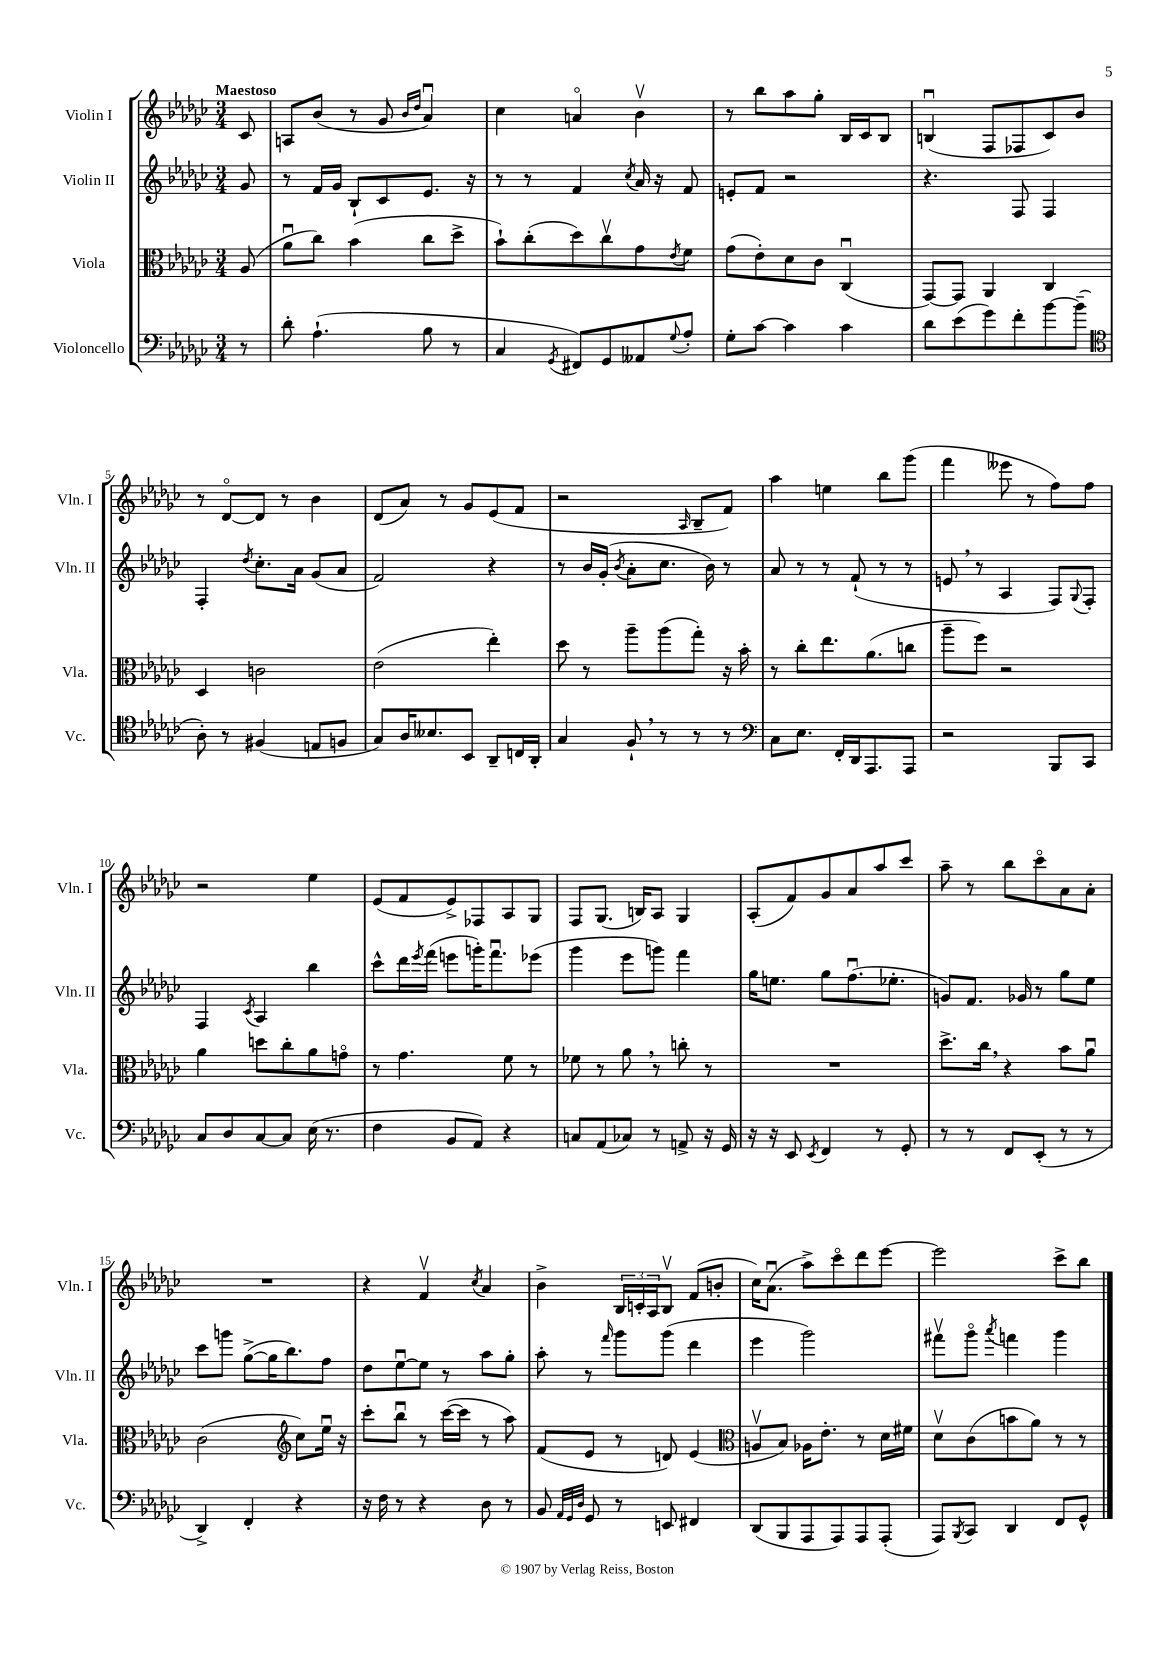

**kern	**kern	**kern	**kern
*part4	*part3	*part2	*part1
*staff4	*staff3	*staff2	*staff1
*I"Violoncello	*I"Viola	*I"Violin II	*I"Violin I
*I'Vc.	*I'Vla.	*I'Vln. II	*I'Vln. I
*clefF4	*clefC3	*clefG2	*clefG2
*k[b-e-a-d-g-c-]	*k[b-e-a-d-g-c-]	*k[b-e-a-d-g-c-]	*k[b-e-a-d-g-c-]
*M3/4	*M3/4	*M3/4	*M3/4
=	=	=	=
!	!	!	!LO:TX:a:B:t=Maestoso
8r	(8A-/	8g-/	8c-/
=1	=1	=1	=1
8d-'\	8a-u\L	8r	8An/L
(4.A-`\	8cc-\J)	16f/LL	(8b-/J
.	.	16g-/JJ	.
.	(4b-\	8B-`/L	8r
.	.	8c-/	8g-/
.	.	.	16qqb-/LL
.	.	.	16qqdd-/JJ
8B-\	8cc-\L	8.e-/J	4a-u/)
8r	8dd-^\J	.	.
.	.	16r	.
=2	=2	=2	=2
4C-/	8b-`\L)	8r	4cc-\
.	(8cc-'\	8r	.
8qGG-/	.	.	.
8FF#X/L)	8dd-\)	4f/	4an/
8GG-/	8cc-v\	.	.
.	.	8qcc-/	.
8AA--X/	8g-\	16a-/	4b-v\
.	.	16r	.
8qqG-/	8qe-/	.	.
8A-'/J	8f\J	8f/	.
=3	=3	=3	=3
8G-'\L	(8g-\L	8en'/L	8r
[8c-\J	8e-'\)	8f/J	8bb-\L
4c-\]	8d-\	2r	8aa-\
.	8c-\J	.	8gg-'\J
4c-\	(4C-u/	.	16B-/LL
.	.	.	16c-/J
.	.	.	8B-/J
=4	=4	=4	=4
8d-\L	[8GG-/L)	4.r	(4Bnu/
(8e-\	8GG-/J]	.	.
8g-\)	4AA-/	.	8F/L
8f'\	.	8F/	8F-X/
[8b-\	4C-/	4F/	8c-/)
(8b-~\J]	.	.	8b-/J
!!LO:LB:g=z
=5	=5	=5	=5
*clefC4	*	*	*
8A-'\)	4D-/	4F'/	8r
8r	.	.	[8d-/L
.	.	8qdd-/	.
(4F#X/	2cn\	8.cc-'\L	8d-/J]
.	.	.	8r
.	.	16a-\Jk	.
8En/L	.	(8g-/L	4b-\
8Fn/J	.	8a-/J	.
=6	=6	=6	=6
8G-/L)	(2e-\	2f/)	(8d-/L
16A-/K	.	.	8a-/J)
8.B--X/	.	.	.
.	.	.	8r
8BB-/J	.	.	8g-/L
8AA-~/L	4ee-'\)	4r	(8e-/
16Cn/L	.	.	8f/J
16AA-'/JJ	.	.	.
=7	=7	=7	=7
4G-/	8dd-\	8r	2r
.	8r	16b-/LL	.
.	.	(16g-'/JJ	.
.	.	8qb-/	.
8F`,/	8aa-~\L	8a-'\L	.
8r	(8aa-\	8.cc-\J	.
.	.	.	16qqA-/
8r	8gg-'\J)	.	8B-~/L
.	.	16b-\)	.
8r	16r	8r	8f/J)
.	16b-'\	.	.
=8	=8	=8	=8
*clefF4	*	*	*
8C-\L	8r	8a-/	4aa-\
8.E-\J	8cc-'\L	8r	.
.	8.ee-\	8r	4een\
16FF'/LL	.	.	.
16DD-/J	.	(8f`/	.
8.AAA-/	(8.a-\	.	.
.	.	8r	8bb-\L
8AAA-/J	8ccn\J	8r	(8ggg-\J
=9	=9	=9	=9
2r	8aa-~\L	8en,/	4fff\
.	8ff\J)	8r	.
.	2r	4A-/	8eee--X\
.	.	.	8r
8BBB-/L	.	8F/L)	8ff\L)
.	.	8qqG-/	.
8CC-/J	.	8F'/J	8ff\J
!!LO:LB:g=z
=10	=10	=10	=10
8C-/L	4a-\	4F/	2r
8D-/	.	.	.
.	.	8qc-/	.
[8C-/	8ddn\L	4A-/	.
8C-/J]	8cc-'\	.	.
(16E-\	8a-\	4bb-\	4ee-\
8.r	.	.	.
.	8gn\J	.	.
=11	=11	=11	=11
4F\	8r	8ccc-^^\L	(8e-/L
.	4.g-\	16ddd-\L	8f/
.	.	8qeee-/	.
.	.	(16fff\JJ	.
8BB-/L	.	8eeen\L	8e-^/)
8AA-/J)	.	16gggn'\K)	8F-X/
.	.	8.fffu\	.
4r	8f\	.	8A-/
.	8r	(8eee-X\J	8G-/J
=12	=12	=12	=12
8Cn/L	8f-X\	4ggg-\	8F/L
(8AA-/	8r	.	(8.G-/J
8C-X/J)	8a-,\	8eee-\L	.
.	.	.	16Bn/KL)
8r	8r	8gggn\J)	8A-/J
8AAn^/	8ccn'\	4fff\	4G-/
16r	8r	.	.
16GG-/	.	.	.
=13	=13	=13	=13
16r	2.r	16gg-\KL	(8A-'/L
16r	.	8.een\J	.
8EE-/	.	.	8f/)
8qEE-/	.	.	.
4FF/	.	8gg-\L	8g-/
.	.	(8.ffu\	8a-/
8r	.	.	8aa-/
.	.	8.ee-X'\J	.
8GG-'/	.	.	8ccc-/J
=14	=14	=14	=14
8r	8.dd-^\L	8gn/L)	8aa-~\
8r	.	8.f/J	8r
.	16cc-,\Jk	.	.
8FF/L	4r	.	8bb-\L
.	.	16g-X/	.
(8EE-'/J	.	8r	8ccc-\
8r	8b-\L	8gg-\L	8a-\
8r	8a-u\J	8ee-\J	8a-'\J
!!LO:LB:g=z
=15	=15	=15	=15
4DD-^/)	(2c-\	8ccc-\L	2.r
.	.	8gggn\J	.
4FF'/	.	([8gg-^\L	.
.	.	16gg-\K]	.
.	.	8.bb-\)	.
*	*clefG2	*	*
4r	8cc-\L)	.	.
.	16ee-u\Jk	8ff\J	.
.	16r	.	.
=16	=16	=16	=16
16r	8ccc-'\L	8dd-\L	4r
16F\	.	.	.
8r	8bb-u\J	[8ee-u\	.
4r	8r	8ee-\J]	4fv/
.	([16ccc-\LL	8r	.
.	16ccc-\JJ]	.	.
.	.	.	8qcc-/
8D-\	8r	8aa-\L	4a-/
8r	8aa-\)	8gg-'\J	.
=17	=17	=17	=17
8BB-/	(8f/L	8aa-'\	4b-^\
32qqAA-/LLL	.	.	.
32qqGG-/	.	.	.
32qqD-/JJJ	.	.	.
8GG-/	8e-/J	8r	.
.	.	16qqfff/	.
8r	8r	8ggg-\L	24B-/LL
.	.	.	24cn'/
.	.	.	24A-/J
8EEn/	8dn/)	(8ggg-\J	8B-v/J
4FF#X/	(4e-/	4ddd-\	(8f/L
.	.	.	8bn'/J
=18	=18	=18	=18
*	*clefC3	*	*
(8DD-/L	8Anv/L	4eee-\	16cc-\KL)
.	.	.	(8.a-u\J
8BBB-/	8B-/J)	.	.
8AAA-/	16A-X\KL	2ggg-\)	8aa-^\L)
.	8.e-'\J	.	.
8AAA-/)	.	.	8ccc-\
8AAA-/	8r	.	8ddd-\
(8AAA-'/J	16d-\LL	.	[8eee-\J
.	16f#X\JJ	.	.
=19	=19	=19	=19
8AAA-/L)	8d-v\L	8fff#Xv\L	2eee-\]
8qBBB-/	.	.	.
8CC-/J	(8c-\	8ggg-\J	.
.	.	8qaaa-/	.
4DD-/	8bn\	4fffn\	.
.	8a-\J)	.	.
8FF/L	8r	4ggg-\	8ccc-^\L
8GG-^^/J	8r	.	8bb-\J
==	==	==	==
*-	*-	*-	*-
